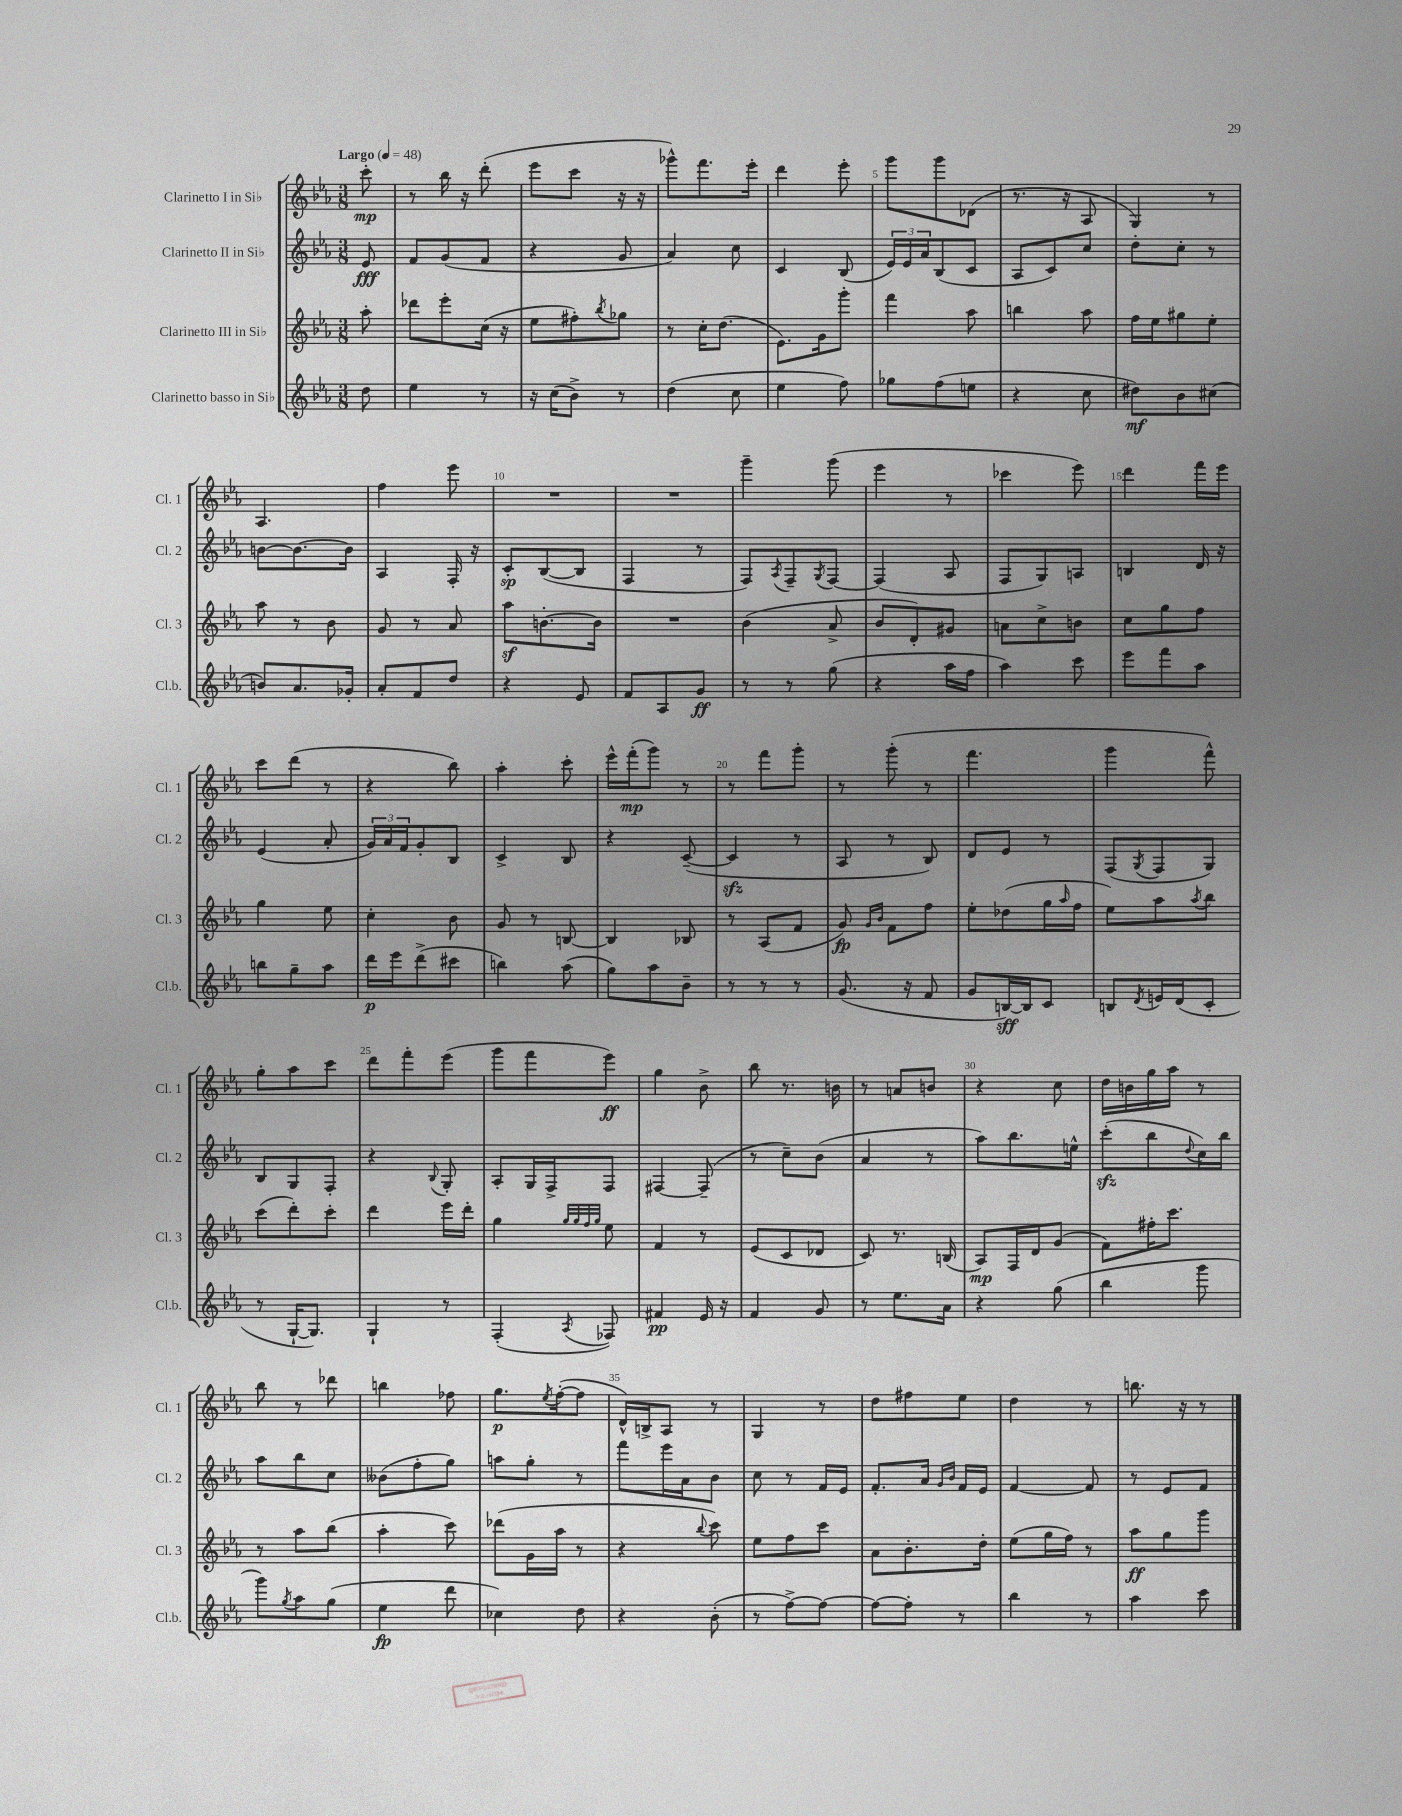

**kern	**dynam	**kern	**dynam	**kern	**dynam	**kern	**dynam
*part4	*part4	*part3	*part3	*part2	*part2	*part1	*part1
*staff4	*staff4	*staff3	*staff3	*staff2	*staff2	*staff1	*staff1
*I"Clarinetto basso in Si♭	*	*I"Clarinetto III in Si♭	*	*I"Clarinetto II in Si♭	*	*I"Clarinetto I in Si♭	*
*I'Cl.b.	*	*I'Cl. 3	*	*I'Cl. 2	*	*I'Cl. 1	*
*clefG2	*	*clefG2	*	*clefG2	*	*clefG2	*
*k[b-e-a-]	*	*k[b-e-a-]	*	*k[b-e-a-]	*	*k[b-e-a-]	*
*M3/8	*	*M3/8	*	*M3/8	*	*M3/8	*
*MM48	*	*MM48	*	*MM48	*	*MM48	*
=	=	=	=	=	=	=	=
!	!	!	!	!	!	!LO:TX:a:B:t=Largo	!
8dd\	.	8aa-'\	.	8e-/	fff	8ccc'\	mp
=1	=1	=1	=1	=1	=1	=1	=1
4ee-\	.	8ddd-X\L	.	8f/L	.	8r	.
.	.	8eee-'\	.	(8g/	.	16bb-\	.
.	.	.	.	.	.	16r	.
8r	.	(16cc\Jk	.	8f/J	.	(8ddd'\	.
.	.	16r	.	.	.	.	.
=2	=2	=2	=2	=2	=2	=2	=2
16r	.	8ee-\L	.	4r	.	8eee-\L	.
(16cc\KL	.	.	.	.	.	.	.
8b-^\J)	.	8ff#X'\)	.	.	.	8ccc\J	.
.	.	8qbb-/	.	.	.	.	.
8r	.	8gg-X\J	.	8g/	.	16r	.
.	.	.	.	.	.	16r	.
=3	=3	=3	=3	=3	=3	=3	=3
(4dd\	.	8r	.	4a-/)	.	8ggg-X^^\L)	.
.	.	16cc'\KL	.	.	.	8.fff\	.
.	.	(8.dd\J	.	.	.	.	.
8cc\	.	.	.	8cc\	.	.	.
.	.	.	.	.	.	16eee-'\Jk	.
=4	=4	=4	=4	=4	=4	=4	=4
4ee-\	.	8.e-\L)	.	4c/	.	4ddd\	.
.	.	16g\k	.	.	.	.	.
8ff\)	.	8ggg'\J	.	(8B-/	.	8eee-'\	.
=5	=5	=5	=5	=5	=5	=5	=5
8gg-X\L	.	4fff\	.	24e-/LL)	.	8ggg\L	.
.	.	.	.	24e-/	.	.	.
.	.	.	.	24a-/J	.	.	.
(8ff\	.	.	.	(8B-/	.	8ggg\	.
8een\J	.	8aa-\	.	8c/J	.	(8d-X\J	.
=6	=6	=6	=6	=6	=6	=6	=6
4r	.	4bbn\	.	8A-/L	.	8.r	.
.	.	.	.	8c/)	.	.	.
.	.	.	.	.	.	16r	.
8cc\	.	8aa-\	.	8cc/J	.	8A-/	.
=7	=7	=7	=7	=7	=7	=7	=7
8dd#X\L)	mf	16ff\LL	.	8dd'\L	.	4G/)	.
.	.	16ee-\J	.	.	.	.	.
8b-\	.	8gg#X\	.	8cc'\J	.	.	.
(8cc#X\J	.	8ee-'\J	.	8r	.	8r	.
!!LO:LB:g=z
=8	=8	=8	=8	=8	=8	=8	=8
8bn/L)	.	8aa-\	.	[8bn\L	.	4.A-/	.
8.a-/	.	8r	.	8.b\_	.	.	.
.	.	8b-\	.	.	.	.	.
16g-X'/Jk	.	.	.	16b\Jk]	.	.	.
=9	=9	=9	=9	=9	=9	=9	=9
8a-'/L	.	8g/	.	4A-/	.	4ff\	.
8f/	.	8r	.	.	.	.	.
8dd/J	.	8a-/	.	16F'/	.	8eee-\	.
.	.	.	.	16r	.	.	.
=10	=10	=10	=10	=10	=10	=10	=10
4r	.	8aa-z\L	.	8c'/L	sp	4.r	.
.	.	[8.bn'\	.	([8B-/	.	.	.
8e-/	.	.	.	8B-/J]	.	.	.
.	.	16b\Jk]	.	.	.	.	.
=11	=11	=11	=11	=11	=11	=11	=11
8f/L	.	4.r	.	4F/	.	4.r	.
8A-/	.	.	.	.	.	.	.
8g/J	ff	.	.	8r	.	.	.
=12	=12	=12	=12	=12	=12	=12	=12
8r	.	(4b-\	.	8F/L)	.	4ggg~\	.
.	.	.	.	8qA-/	.	.	.
8r	.	.	.	8F~/	.	.	.
.	.	.	.	8qG/	.	.	.
(8gg\	.	8a-^/	.	[8F/J	.	(8ggg\	.
=13	=13	=13	=13	=13	=13	=13	=13
4r	.	8b-/L	.	(4F/]	.	4eee-\	.
.	.	8d'/)	.	.	.	.	.
16aa-\LL	.	8g#X/J	.	8A-/	.	8r	.
16ff\JJ	.	.	.	.	.	.	.
=14	=14	=14	=14	=14	=14	=14	=14
4aa-\)	.	8an\L	.	8F/L	.	4ccc-X\	.
.	.	8cc^\	.	8G/)	.	.	.
8ccc\	.	8bn\J	.	8An/J	.	8eee-\)	.
=15	=15	=15	=15	=15	=15	=15	=15
8eee-\L	.	8cc\L	.	4Bn/	.	4ddd\	.
8fff\	.	8gg\	.	.	.	.	.
8aa-\J	.	8ff\J	.	16d/	.	16fff\LL	.
.	.	.	.	16r	.	16eee-\JJ	.
!!LO:LB:g=z
=16	=16	=16	=16	=16	=16	=16	=16
8bbn\L	.	4gg\	.	(4e-/	.	8ccc\L	.
8gg~\	.	.	.	.	.	(8ddd\J	.
8aa-\J	.	8ee-\	.	8a-'/	.	8r	.
=17	=17	=17	=17	=17	=17	=17	=17
16ddd\LL	p	4cc'\	.	24g/LL)	.	4r	.
.	.	.	.	24a-/	.	.	.
16eee-\J	.	.	.	.	.	.	.
.	.	.	.	24f/J	.	.	.
(8ddd^\	.	.	.	8g'/	.	.	.
8ccc#X\J	.	8b-\	.	8B-/J	.	8bb-\)	.
=18	=18	=18	=18	=18	=18	=18	=18
4bbn\)	.	8g/	.	4c^/	.	4aa-'\	.
.	.	8r	.	.	.	.	.
(8aa-\	.	[8Bn/	.	8B-/	.	8ccc'\	.
=19	=19	=19	=19	=19	=19	=19	=19
8gg\L)	.	4B/]	.	4r	.	16eee-^^\LL	.
.	.	.	.	.	.	(16fff'\J	mp
8aa-\	.	.	.	.	.	8ggg\J)	.
8b-~\J	.	8B-X/	.	([8c~/	.	8r	.
=20	=20	=20	=20	=20	=20	=20	=20
8r	.	8r	.	4czz/]	.	8r	.
8r	.	(8A-/L	.	.	.	8fff\L	.
8r	.	8f/J	.	8r	.	8ggg'\J	.
=21	=21	=21	=21	=21	=21	=21	=21
(8.g/	.	8g/)	fp	8A-/	.	8r	.
.	.	16qqg/LL	.	.	.	.	.
.	.	16qqb-/JJ	.	.	.	.	.
.	.	8f\L	.	8r	.	(8ggg'\	.
16r	.	.	.	.	.	.	.
8f/	.	8ff\J	.	8B-/)	.	8r	.
=22	=22	=22	=22	=22	=22	=22	=22
8g/L	.	8ee-'\L	.	8d/L	.	4.fff\	.
[16Bn/L)	sff	(8dd-X\	.	8e-/J	.	.	.
16B/J]	.	.	.	.	.	.	.
8c/J	.	16gg\L	.	8r	.	.	.
.	.	16qqaa-/	.	.	.	.	.
.	.	16ff\JJ	.	.	.	.	.
=23	=23	=23	=23	=23	=23	=23	=23
8Bn/L	.	8ee-\L)	.	(8F/L	.	4ggg\	.
8qd/	.	.	.	8qG/	.	.	.
16en/L	.	8aa-\	.	8F/	.	.	.
(16d/J	.	.	.	.	.	.	.
.	.	8qaa-/	.	.	.	.	.
8c'/J	.	8bb-\J	.	8G/J)	.	8fff^^\)	.
!!LO:LB:g=z
=24	=24	=24	=24	=24	=24	=24	=24
8r	.	(8ccc\L	.	8B-/L	.	8gg'\L	.
[16G`/KL	.	8ddd'\)	.	8G/	.	8aa-\	.
8.G/J])	.	.	.	.	.	.	.
.	.	8ccc'\J	.	8F'/J	.	8ccc\J	.
=25	=25	=25	=25	=25	=25	=25	=25
4G`/	.	4ddd\	.	4r	.	8ddd\L	.
.	.	.	.	.	.	8fff'\	.
.	.	.	.	8qqB-/	.	.	.
8r	.	16eee-\LL	.	8G'/	.	(8eee-\J	.
.	.	16ddd'\JJ	.	.	.	.	.
=26	=26	=26	=26	=26	=26	=26	=26
(4F'/	.	4gg\	.	8A-'/L	.	8ggg\L	.
.	.	.	.	16G/L	.	8fff\	.
.	.	.	.	16F^/J	.	.	.
.	.	32qqgg/LLL	.	.	.	.	.
.	.	32qqgg/	.	.	.	.	.
.	.	32qqff/	.	.	.	.	.
8qA-/	.	32qqgg/JJJ	.	.	.	.	.
8F-X/)	.	8ee-\	.	8F/J	.	8eee-\J)	ff
=27	=27	=27	=27	=27	=27	=27	=27
4f#X/	pp	4f/	.	[4F#X/	.	4gg\	.
16e-/	.	8r	.	(8F#~/]	.	8b-^\	.
16r	.	.	.	.	.	.	.
=28	=28	=28	=28	=28	=28	=28	=28
4f/	.	(8e-/L	.	8r	.	8bb-\	.
.	.	8c/	.	8cc~\L)	.	8.r	.
8g/	.	8d-X/J	.	(8b-\J	.	.	.
.	.	.	.	.	.	16bn\	.
=29	=29	=29	=29	=29	=29	=29	=29
8r	.	8c/)	.	4a-/	.	8r	.
8.ee-\L	.	8.r	.	.	.	8an/L	.
.	.	.	.	8r	.	8bn/J	.
16a-\Jk	.	(16Bn/	.	.	.	.	.
=30	=30	=30	=30	=30	=30	=30	=30
4r	.	8A-/L)	mp	8aa-\L)	.	4r	.
.	.	16F/L	.	8.bb-\	.	.	.
.	.	16d/J	.	.	.	.	.
(8gg\	.	(8g/J	.	.	.	8cc\	.
.	.	.	.	16een^^\Jk	.	.	.
=31	=31	=31	=31	=31	=31	=31	=31
4bb-\	.	8f\L)	.	(8ccczz'\L	.	16dd\LL	.
.	.	.	.	.	.	16bn\	.
.	.	16ff#X'\K	.	8bb-\	.	16gg\	.
.	.	8.ccc\J	.	.	.	16aa-\JJ	.
.	.	.	.	8qqdd/	.	.	.
8ggg\	.	.	.	16cc\L)	.	8r	.
.	.	.	.	16bb-\JJ	.	.	.
!!LO:LB:g=z
=32	=32	=32	=32	=32	=32	=32	=32
8ggg\L)	.	8r	.	8aa-\L	.	8bb-\	.
8qgg/	.	.	.	.	.	.	.
8aa-\	.	8aa-\L	.	8bb-\	.	8r	.
(8gg\J	.	(8bb-\J	.	8cc\J	.	8ddd-X\	.
=33	=33	=33	=33	=33	=33	=33	=33
4ee-\	fp	4aa-'\	.	(8b--X\L	.	4bbn\	.
.	.	.	.	8ff'\	.	.	.
8ddd\	.	8ccc\)	.	8gg\J)	.	8ff-X\	.
=34	=34	=34	=34	=34	=34	=34	=34
4cc-X\)	.	(8ddd-X\L	.	8aan\L	.	8.gg\L	p
.	.	16g\L	.	8gg'\J	.	.	.
.	.	.	.	.	.	8qee-/	.
.	.	16aa-\JJ	.	.	.	([16ff'\k	.
8dd\	.	8r	.	8r	.	8ff\J]	.
=35	=35	=35	=35	=35	=35	=35	=35
4r	.	4r	.	8fff\L	.	16d^^/LL)	.
.	.	.	.	.	.	16Bn^/J	.
.	.	.	.	16eee-\L	.	8A-/J	.
.	.	.	.	16a-\J	.	.	.
.	.	8qqbb-/	.	.	.	.	.
(8b-'\	.	8ccc\)	.	8b-\J	.	8r	.
=36	=36	=36	=36	=36	=36	=36	=36
8r	.	8ee-\L	.	8cc\	.	4G/	.
[8ff^\L)	.	8ff\	.	8r	.	.	.
8ff\J_	.	8ccc\J	.	16f/LL	.	8r	.
.	.	.	.	16e-/JJ	.	.	.
=37	=37	=37	=37	=37	=37	=37	=37
8ff\L_	.	8a-\L	.	8.f'/L	.	8dd\L	.
8ff'\J]	.	8.b-'\	.	.	.	8ff#X\	.
.	.	.	.	16a-/Jk	.	.	.
.	.	.	.	16qqg/LL	.	.	.
.	.	.	.	16qqb-/JJ	.	.	.
8r	.	.	.	16f/LL	.	8ee-\J	.
.	.	16dd'\Jk	.	16e-/JJ	.	.	.
=38	=38	=38	=38	=38	=38	=38	=38
4bb-\	.	(8ee-\L	.	[4f/	.	4dd\	.
.	.	16gg\L	.	.	.	.	.
.	.	16ff\JJ)	.	.	.	.	.
8r	.	8r	.	8f/]	.	8r	.
=39	=39	=39	=39	=39	=39	=39	=39
4aa-\	.	8aa-\L	ff	8r	.	8.bbn\	.
.	.	8gg\	.	8e-/L	.	.	.
.	.	.	.	.	.	16r	.
8ccc\	.	8ggg\J	.	8f/J	.	8r	.
==	==	==	==	==	==	==	==
*-	*-	*-	*-	*-	*-	*-	*-
